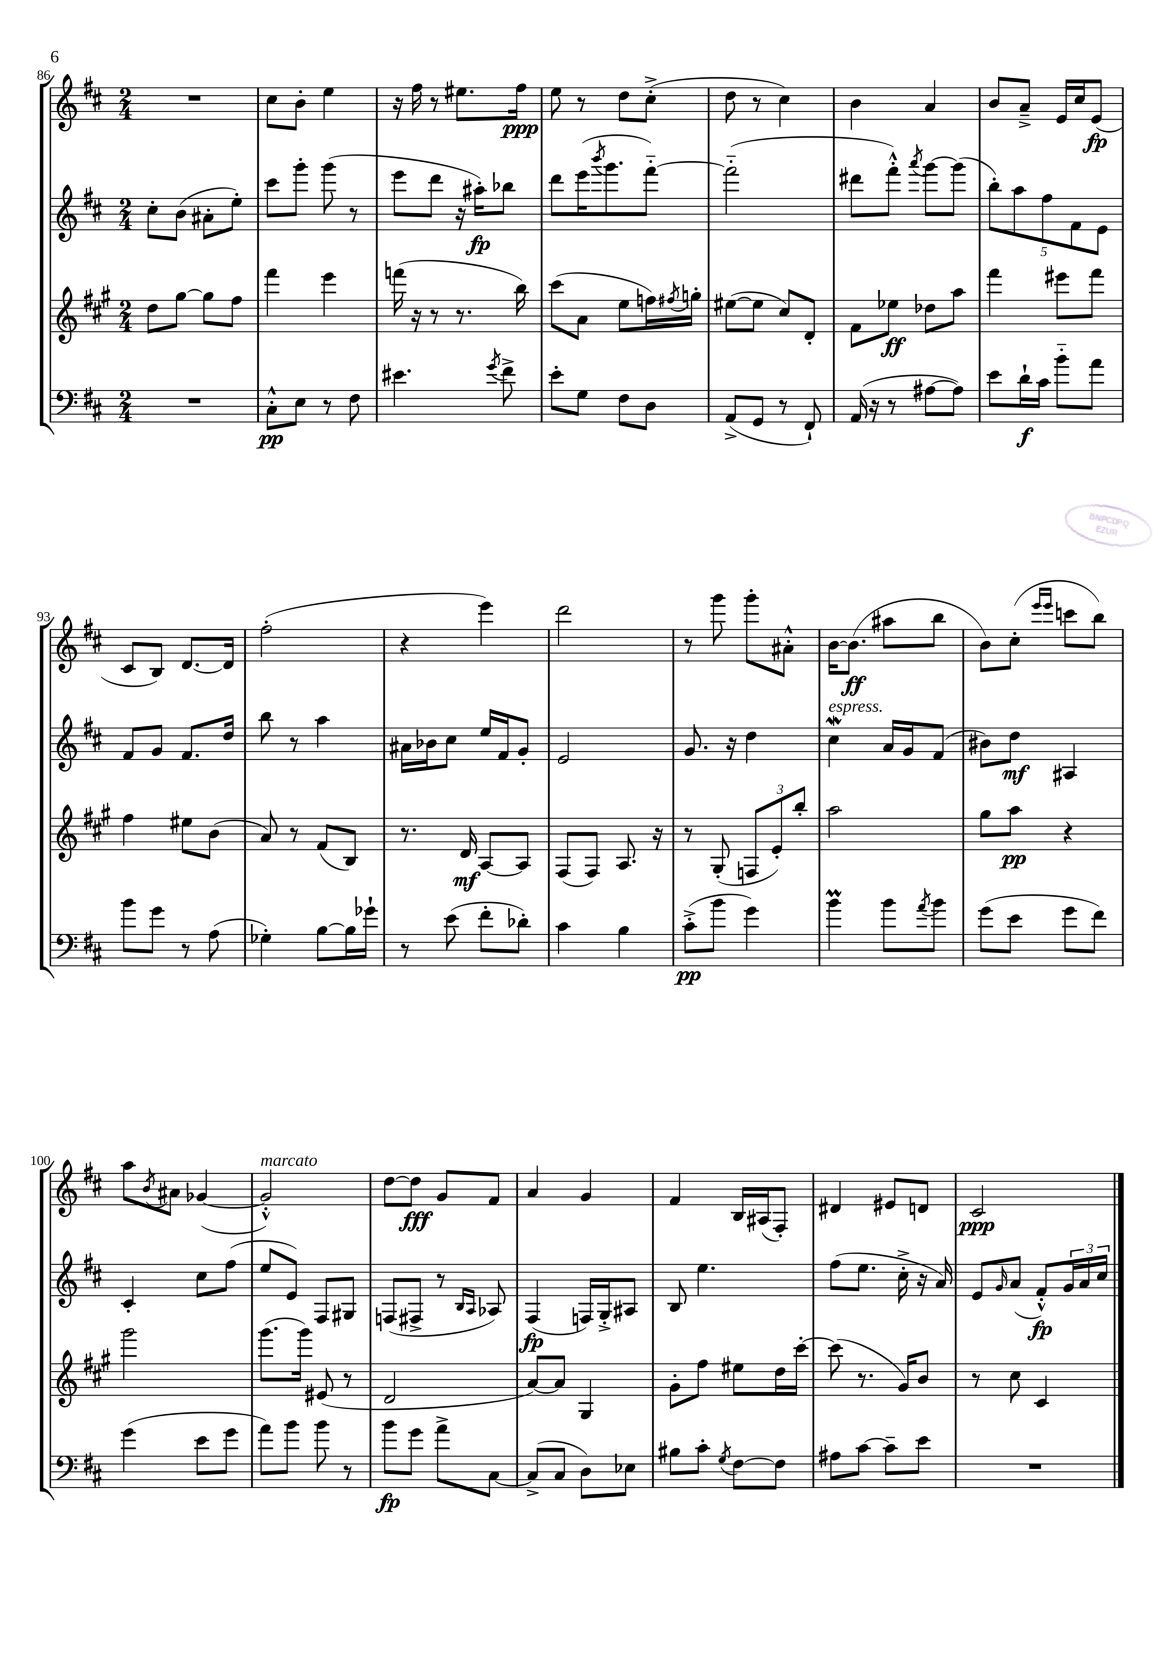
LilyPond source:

<<
\new StaffGroup <<
\new Staff = "s0" {
    \clef treble \key d \major \numericTimeSignature \time 2/4
    R2 |
    cis''8 b'8-. e''4 |
    r16 fis''16 r8 eis''8. fis''16\ppp |
    e''8 r8 d''8 cis''8-.->( |
    d''8 r8 cis''4) |
    b'4 a'4 |
    b'8 a'8---> e'16 cis''16 e'8\fp( |
    cis'8 b8) d'8.~ d'16 |
    fis''2-.( |
    r4 e'''4) |
    d'''2 |
    r8 g'''8 g'''8-. ais'8-.-^ |
    b'16~ b'8.\ff( ais''8 b''8 |
    b'8) cis''8-.( \grace { e'''16 e'''16 } c'''8 b''8) |
    a''8 \acciaccatura { b'8 } ais'8 ges'4~( |
    ges'2-.-^^\markup { \italic "marcato" }) |
    d''8~ d''8\fff g'8 fis'8 |
    a'4 g'4 |
    fis'4 b16 ais16( fis8-.) |
    dis'4 eis'8 d'8 |
    cis'2\ppp \bar "|." |
}
\new Staff = "s1" {
    \clef treble \key d \major \numericTimeSignature \time 2/4
    cis''8-. b'8( ais'8-. e''8-.) |
    cis'''8 g'''8-. g'''8( r8 |
    e'''8 d'''8 r16 ais''16-.\fp) bes''8 |
    d'''8 e'''16( \acciaccatura { b'''8 } g'''8. fis'''8~-_) |
    fis'''2-_( |
    dis'''8 fis'''8-.-^) \acciaccatura { a'''8 } g'''8~ g'''8( |
    \tuplet 5/4 { b''8-.) a''8 fis''8 fis'8 e'8 } |
    fis'8 g'8 fis'8. d''16 |
    b''8 r8 a''4 |
    ais'16 bes'16 cis''8 e''16 fis'16 g'8-. |
    e'2 |
    g'8. r16 d''4 |
    cis''4\mordent^\markup { \italic "espress." } a'16 g'16 fis'8( |
    bis'8) d''8\mf ais4 |
    cis'4-. cis''8 fis''8( |
    e''8 e'8) fis8 gis8 |
    f8( fis8-> r8 \grace { b16 a16 } aes8) |
    fis4\fp( f16) g16-.-> ais8 |
    b8 e''4. |
    fis''8( e''8. cis''16-.-> r16 a'16) |
    e'8 \grace { g'16 } a'8( fis'8-.-^\fp) \tuplet 3/2 { g'16 a'16 cis''16 } \bar "|." |
}
\new Staff = "s2" {
    \clef treble \key a \major \numericTimeSignature \time 2/4
    d''8 gis''8~ gis''8 fis''8 |
    fis'''4 e'''4 |
    f'''16( r16 r8 r8. b''16) |
    cis'''8( a'8 e''8 f''16) \acciaccatura { fis''8 } g''16-. |
    eis''8~( eis''8 cis''8) d'8-. |
    fis'8 ees''8\ff des''8 a''8 |
    fis'''4 eis'''8 fis'''8 |
    fis''4 eis''8 b'8( |
    a'8) r8 fis'8( b8) |
    r8. d'16\mf a8~ a8 |
    fis8( fis8) a8. r16 |
    r8 gis8-.( \tuplet 3/2 { f8 e'8-.) b''8-. } |
    a''2 |
    gis''8 a''8\pp r4 |
    gis'''2 |
    gis'''8.( gis'''16) eis'8( r8 |
    d'2 |
    a'8~) a'8 gis4 |
    gis'8-. fis''8 eis''8 d''16 cis'''16~-. |
    cis'''8( r8. gis'16) b'8 |
    r8 cis''8 cis'4 \bar "|." |
}
\new Staff = "s3" {
    \clef bass \key d \major \numericTimeSignature \time 2/4
    R2 |
    cis8-.-^\pp e8 r8 fis8 |
    eis'4. \acciaccatura { g'8 } fis'8-> |
    e'8-. g8 fis8 d8 |
    a,8->( g,8 r8 fis,8-!) |
    a,16( r16 r8 ais8~ ais8) |
    e'8 d'16-!\f cis'16 b'8-_ a'8 |
    b'8 g'8 r8 a8( |
    ges4-.) b8~ b16 ges'16-! |
    r8 e'8( fis'8-. des'8-.) |
    cis'4 b4 |
    cis'8-.->\pp( b'8 g'4) |
    b'4\prall b'8 \acciaccatura { a'8 } b'8 |
    g'8( e'8 g'8 fis'8) |
    g'4( e'8 g'8 |
    a'8) b'8 b'8 r8 |
    b'8\fp g'8 a'8-> cis8~ |
    cis8->( cis8 d8) ees8 |
    bis8 cis'8-. \acciaccatura { g8 } fis8~ fis8 |
    ais8 cis'8~ cis'8-- e'8 |
    R2 \bar "|." |
}
>>
>>
\layout { \context { \Score currentBarNumber = #86 } }
